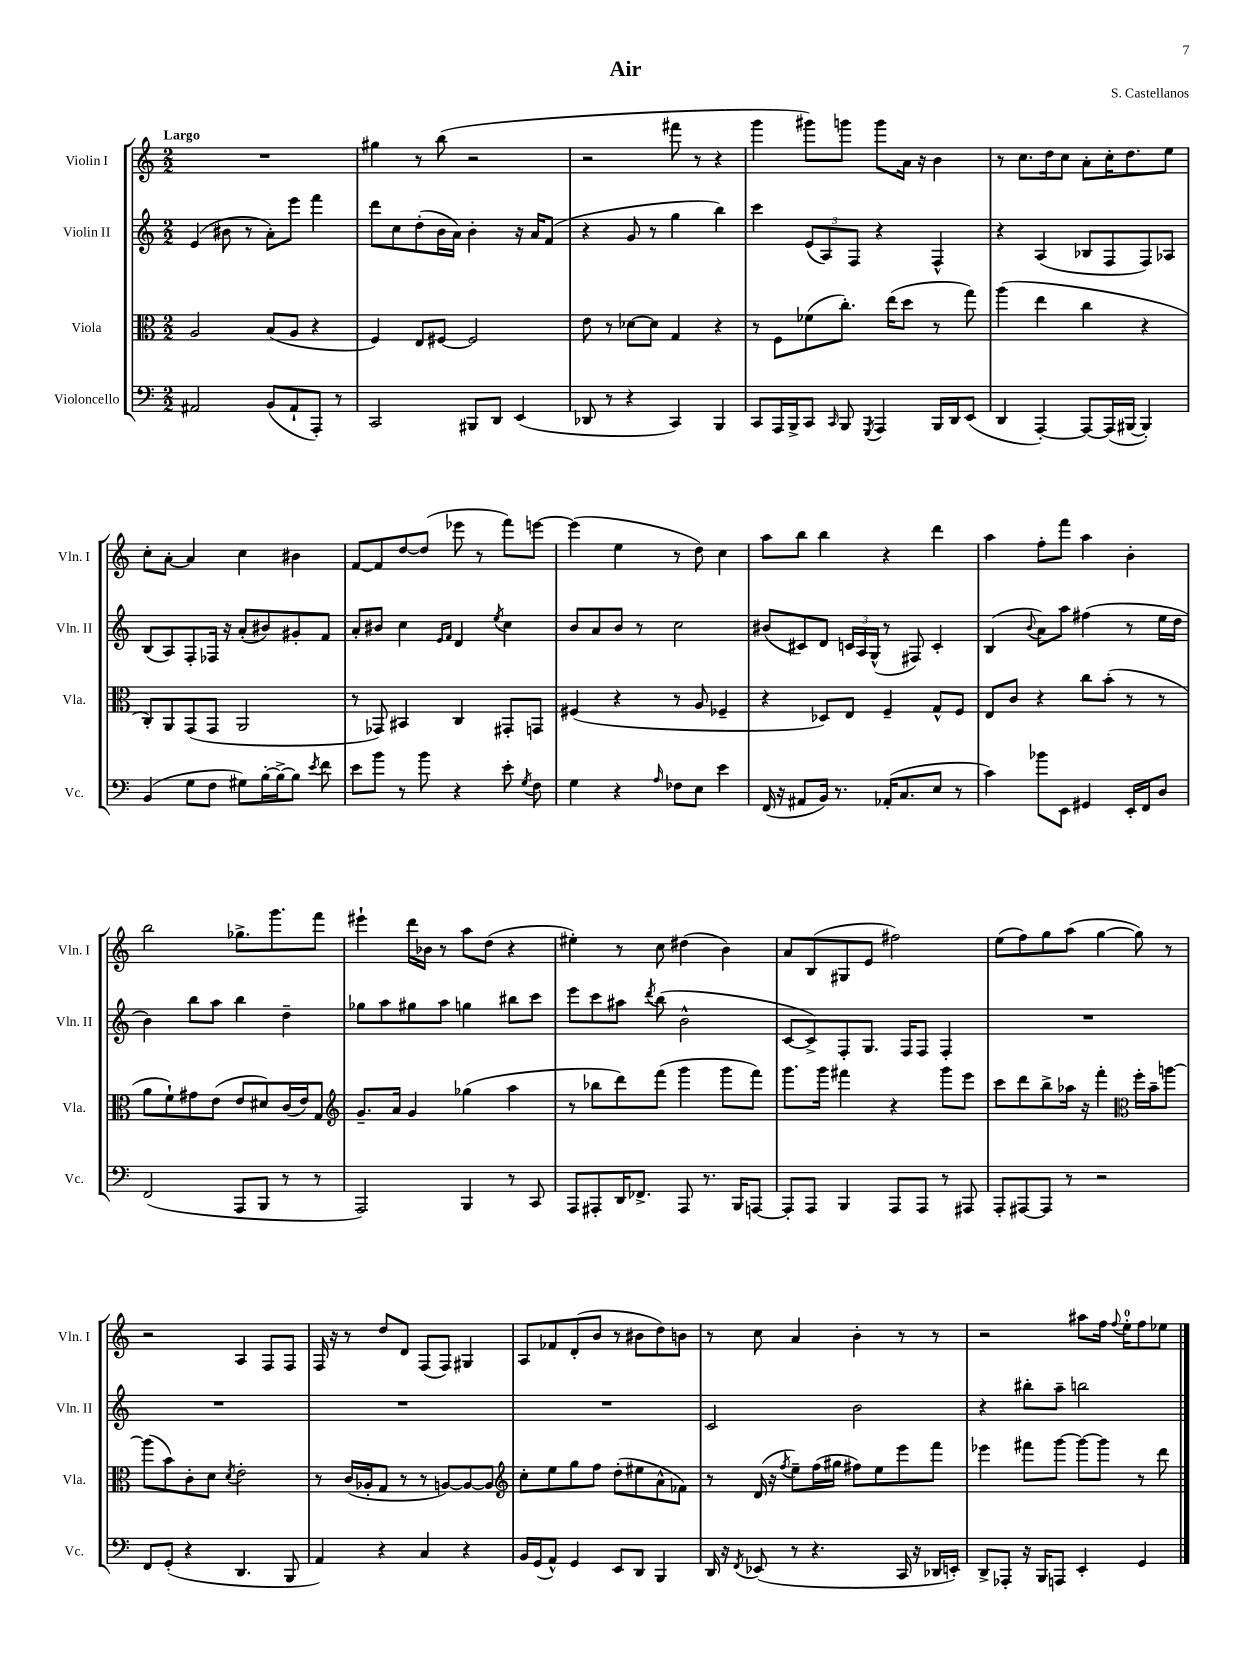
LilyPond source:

\header { title = "Air" composer = "S. Castellanos" }
<<
\new StaffGroup <<
\new Staff = "s0" \with { instrumentName = "Violin I" shortInstrumentName = "Vln. I" } {
    \clef treble \key c \major \numericTimeSignature \time 2/2 \tempo "Largo"
    \autoBeamOff R1 |
    gis''4 r8 b''8( r2 |
    r2 fis'''8 r8 r4 |
    g'''4 gis'''8[) g'''8] g'''8[ a'16] r16 b'4 |
    r8 c''8.[ d''16 c''8] a'8[-. c''16-. d''8. e''8] |
    c''8[-. a'8]~-. a'4 c''4 bis'4 |
    f'8[~ f'8 d''8~ d''8]( ees'''8 r8 f'''8[) e'''8]~ |
    e'''4( e''4 r8 d''8) c''4 |
    a''8[ b''8] b''4 r4 d'''4 |
    a''4 f''8[-. f'''8] a''4 b'4-. |
    b''2 ges''8.[-> g'''8. f'''8] |
    eis'''4-! d'''16[ bes'16] r8 a''8[ d''8]( r4 |
    eis''4-.) r8 c''8 dis''4( b'4) |
    a'8[ b8( gis8 e'8] fis''2) |
    e''8[( f''8) g''8 a''8]( g''4~ g''8) r8 |
    r2 a4 f8[ f8] |
    f16 r16 r8 d''8[ d'8] f8[( f8]) gis4 |
    a8[ fes'8 d'8-.( b'8] r8 bis'8[ d''8) b'8] |
    r8 c''8 a'4 b'4-. r8 r8 |
    r2 ais''8[ f''16] \appoggiatura { f''8 } e''16[-0-. f''8 ees''8] \bar "|." |
}
\new Staff = "s1" \with { instrumentName = "Violin II" shortInstrumentName = "Vln. II" } {
    \clef treble \key c \major \numericTimeSignature \time 2/2
    \autoBeamOff e'4( bis'8 r8 a'8[-.) e'''8] f'''4 |
    d'''8[ c''8 d''8-.( b'16 a'16]) b'4-. r16 a'16[ f'8]( |
    r4 g'8 r8 g''4 b''4) |
    c'''4 \tuplet 3/2 { e'8[( a8) f8] } r4 f4-^ |
    r4 a4( bes8[ f8 f8) aes8] |
    b8[( a8) f8-. fes16] r16 a'8[-.( bis'8) gis'8-. f'8] |
    a'8[-. bis'8] c''4 \grace { e'16[ f'16] } d'4 \acciaccatura { e''8 } c''4 |
    b'8[ a'8 b'8] r8 c''2 |
    bis'8[( cis'8) d'8] \tuplet 3/2 { c'16[ a16 g16]-^( } r8 fis8) c'4-. |
    b4( \appoggiatura { b'8 } a'8[) a''8] fis''4( r8 e''16[ d''16] |
    b'4) b''8[ a''8] b''4 d''4-- |
    ges''8[ a''8 gis''8 a''8] g''4 bis''8[ c'''8] |
    e'''8[ c'''8 ais''8] \acciaccatura { d'''8 } b''8( b'2-^ |
    c'8[~ c'8->) f8-. g8.] f16[ f8] f4-. |
    R1 |
    R1 |
    R1 |
    R1 |
    c'2 b'2 |
    r4 bis''8[-. a''8]-- b''2 \bar "|." |
}
\new Staff = "s2" \with { instrumentName = "Viola" shortInstrumentName = "Vla." } {
    \clef alto \key c \major \numericTimeSignature \time 2/2
    \autoBeamOff a2 b8[( a8] r4 |
    f4) e8[ fis8]~ fis2 |
    e'8 r8 des'8[~ des'8] g4 r4 |
    r8 f8[ fes'8( c''8.]-.) e''16[( d''8] r8 g''8) |
    a''4( e''4 c''4 r4 |
    c8[-.) a,8 g,8( g,8] a,2 |
    r8 ges,8) bis,4 c4 gis,8[-. g,8] |
    fis4( r4 r8 a8 fes4-- |
    r4 des8[) e8] f4-- g8[-^ f8] |
    e8[ c'8] r4 c''8[ b'8]-.( r8 r8 |
    a'8[ f'8-!) gis'8 e'8]( e'8[ dis'8) c'16( e'16) g8] |
    \clef treble g'8.[-- a'16] g'4 ges''4( a''4 |
    r8 bes''8[ d'''8) f'''8]( g'''4 g'''8[ f'''8]) |
    g'''8.[ g'''16] fis'''4 r4 g'''8[ e'''8] |
    c'''8[ d'''8 b''8-> aes''16] r16 f'''4-. \clef alto f''16[-. b'16-- a''8]~ |
    a''8[( b'8) c'8-. d'8] \acciaccatura { d'8 } e'2-. |
    r8 c'16[( aes16-. g8] r8 r8 a8[~) a8~ a8] |
    \clef treble c''8[-. e''8 g''8 f''8] d''8[-.( eis''8 a'8-^ fes'8]) |
    r8 d'16( r16 \acciaccatura { f''8 } e''8[--) f''16( gis''16] fis''8[) e''8 e'''8 f'''8] |
    ees'''4 fis'''8[ g'''8]~ g'''8[~ g'''8] r8 d'''8 \bar "|." |
}
\new Staff = "s3" \with { instrumentName = "Violoncello" shortInstrumentName = "Vc." } {
    \clef bass \key c \major \numericTimeSignature \time 2/2
    \autoBeamOff ais,2 b,8[( ais,8-! a,,8]-.) r8 |
    c,2 bis,,8[ d,8] e,4( |
    des,8 r8 r4 c,4) b,,4 |
    c,8[ a,,16 b,,16-> c,8] \grace { c,16 } b,,8 \acciaccatura { g,,8 } a,,4 b,,16[ d,16 e,8]( |
    d,4 a,,4~-.) a,,8[~ a,,16( bis,,16]~ bis,,4-.) |
    b,4( g8[ f8] gis8[) b16~-. b16~-> b8] \acciaccatura { e'8 } f'8 |
    e'8[ b'8] r8 b'8 r4 e'8-. \acciaccatura { g8 } f8 |
    g4 r4 \grace { a16 } fes8[ e8] e'4 |
    f,16( r16 ais,8[ b,16]) r8. aes,16[-.( c8. e8] r8 |
    c'4) bes'8[ e,8] gis,4 e,16[-. f,16 d8] |
    f,2( a,,8[ b,,8] r8 r8 |
    a,,2) b,,4 r8 c,8 |
    a,,8[ ais,,8-. d,16 fes,8.]-> ais,,8 r8. b,,16[ a,,8]~ |
    a,,8[-. a,,8] b,,4 a,,8[ a,,8] r8 ais,,8 |
    a,,8[-. ais,,8~ ais,,8] r8 r2 |
    f,8[ g,8]-.( r4 d,4. b,,8 |
    a,4) r4 c4 r4 |
    b,16[ g,16( a,8]-^) g,4 e,8[ d,8] b,,4 |
    d,16 r16 \acciaccatura { f,8 } ees,8( r8 r4. c,16 r16 des,16[ e,16]-.) |
    d,8[-> aes,,8]-. r16 b,,16[ a,,8] e,4-. g,4 \bar "|." |
}
>>
>>
\layout { \context { \Score \remove "Bar_number_engraver" } }
